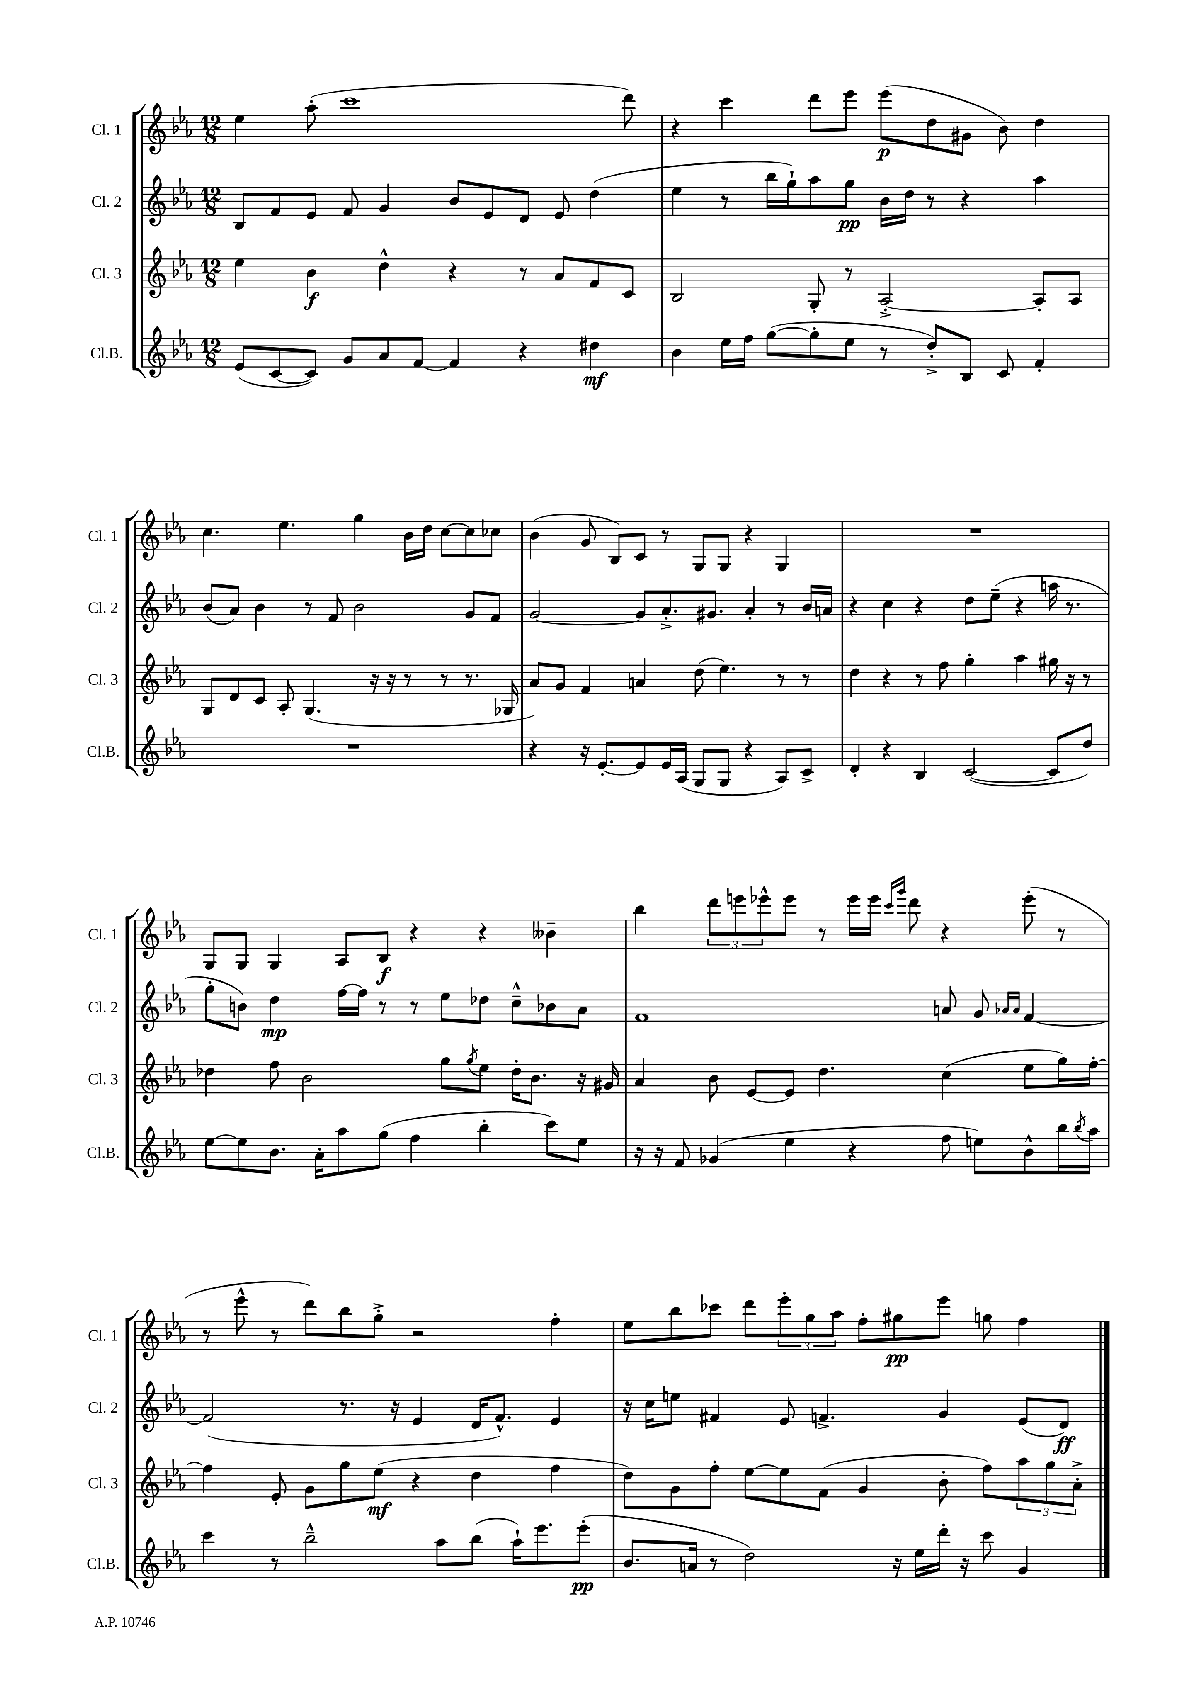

**kern	**kern	**kern	**kern
*staff4	*staff3	*staff2	*staff1
*clefG2	*clefG2	*clefG2	*clefG2
*k[b-e-a-]	*k[b-e-a-]	*k[b-e-a-]	*k[b-e-a-]
*M12/8	*M12/8	*M12/8	*M12/8
(8e-	4ee-	8B-	4ee-
[8c	.	8f	.
8c])	4b-	8e-	(8aa-'
8g	.	8f	1ccc
8a-	4dd^^	4g	.
[8f	.	.	.
4f]	4r	8b-	.
.	.	8e-	.
4r	8r	8d	.
.	8a-	8e-	.
4dd#	8f	(4dd	.
.	8c	.	8ddd)
=	=	=	=
4b-	2B-	4ee-	4r
16ee-	.	8r	4ccc
16ff	.	.	.
([8gg	.	16bb-	.
.	.	16gg`)	.
8gg']	8G'	8aa-	8ddd
8ee-	8r	8gg	8eee-
8r	[2A-'^	16b-	(8eee-
.	.	16dd	.
8dd'^)	.	8r	8dd
8B-	.	4r	8g#
8c	.	.	8b-)
4f'	8A-']	4aa-	4dd
.	8A-	.	.
=	=	=	=
1.r	8G	(8b-	4.cc
.	8d	8a-)	.
.	8c	4b-	.
.	8A-'	.	4.ee-
.	(4.G	8r	.
.	.	8f	.
.	.	2b-	4gg
.	16r	.	.
.	16r	.	.
.	8r	.	16b-
.	.	.	16dd
.	8r	.	[8cc
.	8.r	8g	8cc]
.	.	8f	8cc-
.	16G-	.	.
=	=	=	=
4r	8a-)	[2g	(4b-
.	8g	.	.
16r	4f	.	8g
[8.e-'	.	.	.
.	.	.	8B-)
8e-]	4a	8g]	8c
16e-	.	8.a-'^	8r
(16A-	.	.	.
8G	(8dd	.	8G
.	.	8.g#	.
8G	4.ee-)	.	8G
4r	.	4a-'	4r
8A-)	8r	8r	4G
8c^	8r	16b-	.
.	.	16a	.
=	=	=	=
4d'	4dd	4r	1.r
4r	4r	4cc	.
4B-	8r	4r	.
.	8ff	.	.
([2c	4gg'	8dd	.
.	.	(8ee-~	.
.	4aa-	4r	.
8c]	16gg#	16aa	.
.	16r	8.r	.
8dd)	8r	.	.
=	=	=	=
[8ee-	4dd-	8gg'	8G
8ee-]	.	8b)	8G
8.b-	8ff	4dd	4G
.	2b-	.	.
16a-'	.	.	.
8aa-	.	[16ff	8A-
.	.	16ff]	.
(8gg	.	8r	8B-
4ff	.	8r	4r
.	8gg	8ee-	.
.	8qgg	.	.
4bb-'	8ee-	8dd-	4r
.	16dd-'	8cc~^^	.
.	8.b-	.	.
8ccc)	.	8b-	4b--~
8ee-	16r	8a-	.
.	16g#	.	.
=	=	=	=
16r	4a-	1f	4bb-
16r	.	.	.
8f	.	.	.
(4g-	8b-	.	12ddd
.	.	.	12eee
.	[8e-	.	.
.	.	.	12eee-^^
4ee-	8e-]	.	8eee-
.	4.dd	.	8r
4r	.	.	16eee-
.	.	.	16eee-
.	.	.	16qqccc
.	.	.	16qqggg
.	.	.	8ddd
8ff	(4cc	8a	4r
8ee)	.	8g	.
.	.	16qqa-	.
.	.	16qqa-	.
8b-^^	8ee-	[4f	(8eee-'
16bb-	16gg)	.	8r
8qbb-	.	.	.
16aa-	[16ff'	.	.
=	=	=	=
4ccc	4ff]	(2f]	8r
.	.	.	8eee-^^
8r	8e-'	.	8r
2bb-~^^	8g	.	8ddd)
.	8gg	8.r	8bb-
.	(8ee-	.	8gg'^
.	.	16r	.
.	4r	4e-	2r
8aa-	.	.	.
(8bb-	4dd	16d	.
.	.	8.f^^)	.
16aa-`)	.	.	.
8.eee-	.	.	.
.	4ff	4e-	4ff'
(8eee-'	.	.	.
=	=	=	=
8.b-	8dd)	16r	8ee-
.	.	16cc	.
.	8g	8ee	8bb-
16a	.	.	.
8r	8ff'	4f#	8ccc-
2dd)	[8ee-	.	8ddd
.	8ee-]	8e-	12eee-'
.	.	.	12gg
.	(8f	4.f^	.
.	.	.	12aa-
.	4g	.	8ff'
16r	.	.	8gg#
16ee-	.	.	.
16ddd'	8b-'	4g	8eee-
16r	.	.	.
8ccc	8ff)	.	8gg
4g	12aa-	(8e-	4ff
.	12gg	.	.
.	.	8d)	.
.	12a-'^	.	.
==	==	==	==
*-	*-	*-	*-
